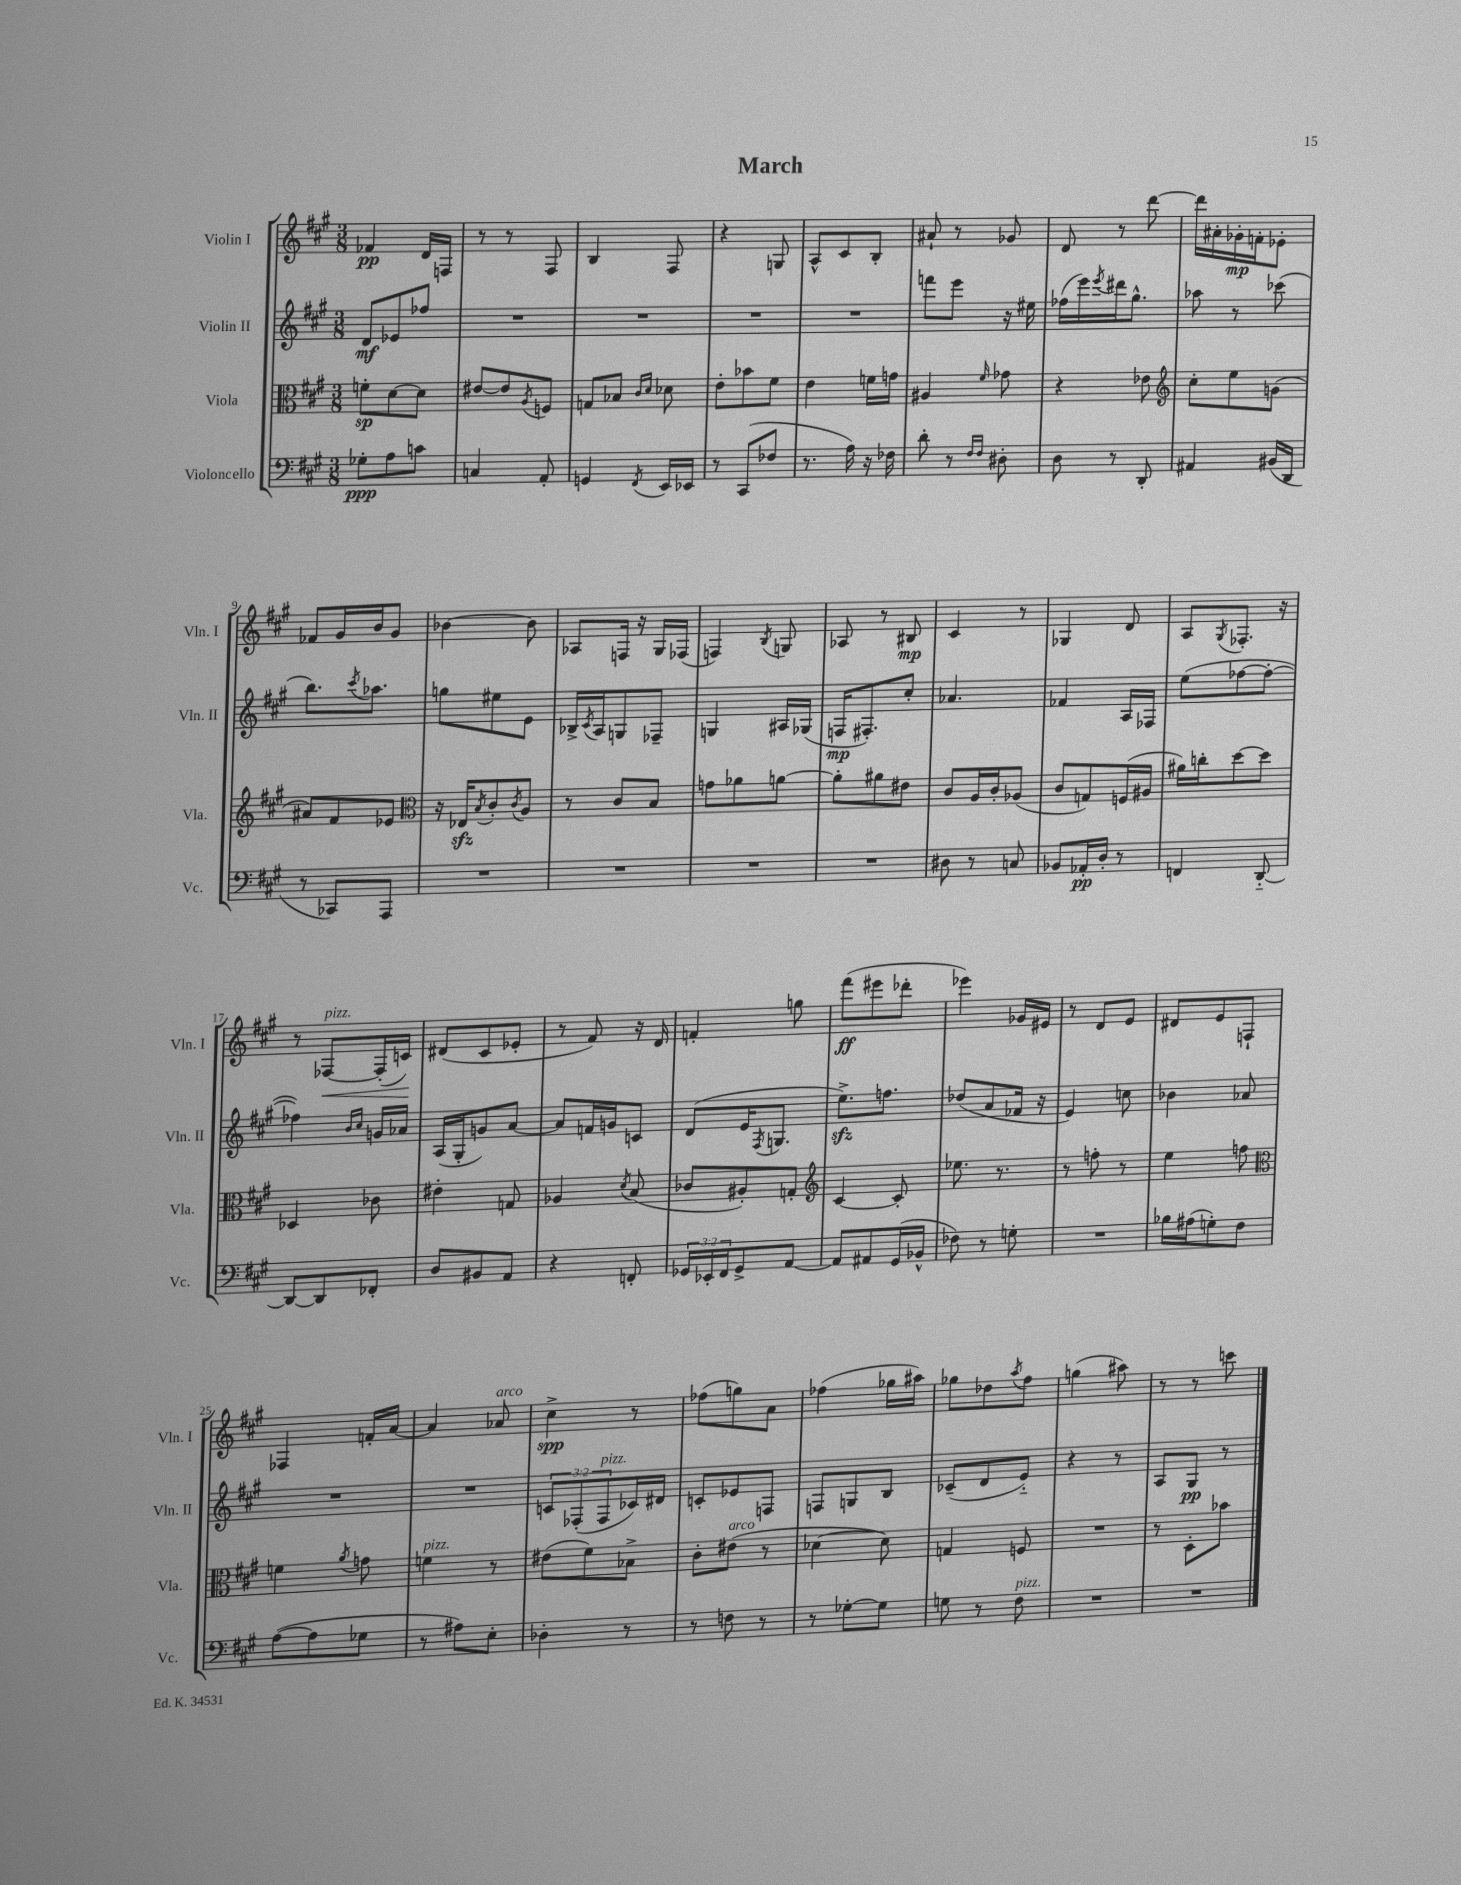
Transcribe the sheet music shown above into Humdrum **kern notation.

**kern	**kern	**kern	**kern
*staff4	*staff3	*staff2	*staff1
*clefF4	*clefC3	*clefG2	*clefG2
*k[f#c#g#]	*k[f#c#g#]	*k[f#c#g#]	*k[f#c#g#]
*M3/8	*M3/8	*M3/8	*M3/8
8G-'	8f'	8d	4f-
8A	[8d	8e-	.
8c	8d]	8ff-	16d
.	.	.	16F
=	=	=	=
4C	[8e#	4.r	8r
.	8e#]	.	8r
.	8qA	.	.
8AA'	8F	.	8F#
=	=	=	=
4GG	8G	4.r	4B
.	8B-	.	.
.	16qqc#	.	.
8qFF#	16qqd	.	.
16EE	8d-	.	8F#
16EE-	.	.	.
=	=	=	=
8r	8e'	4.r	4r
(8CC#	8b-	.	.
8F-	8f#	.	8G
=	=	=	=
8.r	4e	4.r	8A^^
.	.	.	8c#
16A)	.	.	.
16r	16f	.	8B'
16F-	16g	.	.
=	=	=	=
8d'	4A#	8fff	8a#`
8r	.	8eee	8r
16qqF#	.	.	.
16qqF#	16qqf#	.	.
8D#'	8g-	16r	8g-
.	.	16ee#	.
=	=	=	=
8D	4r	(16ff-	8d
.	.	16eee)	.
.	.	8qeee	.
8r	.	16ddd#	8r
.	.	8.gg#^^	.
8DD'	8e-	.	[8ddd
=	=	=	=
*	*clefG2	*	*
4AA#	8cc#'	8aa-	16ddd]
.	.	.	16a#'
.	8ee	8r	16g-'
.	.	.	16f'
(16BB#	(8g	(8ccc-	8e-'
16DD	.	.	.
=	=	=	=
8r	8a#)	8.bb)	8f-
8CC-)	8f#	.	16g#
.	.	8qccc#	.
.	.	8.aa-	16b
8AAA	8e-	.	8g#
=	=	=	=
*	*clefC3	*	*
4.r	16r	8gg	[4b-
.	16E-	.	.
.	8qB	.	.
.	8c#'	8ee#	.
.	8qc#	.	.
.	8A	8e	8b-]
=	=	=	=
4.r	8r	16B-^	8A-
.	.	8qc#	.
.	.	16A	.
.	8c#	8G	16F
.	.	.	16r
.	8B	8F-~	16G#
.	.	.	(16F-
=	=	=	=
4.r	8g	4G	4F)
.	8a-	.	.
.	.	.	8qB
.	[8a	16A#	8G
.	.	(16G-	.
=	=	=	=
4.r	8a']	16F	8A-
.	.	8.F#')	.
.	8a#	.	8r
.	8e#	8cc#'	8B#
=	=	=	=
8D#	8c#	4.a-	4c#
8r	16A	.	.
.	16c#'	.	.
8C	(8A-	.	8r
=	=	=	=
8BB-	8c#	4f-	4G-
16AA-'	8G)	.	.
16D'	.	.	.
8r	(16F	16A	8d
.	16A#	16F-	.
=	=	=	=
4FF	16a#)	(8ee	8A
.	16cc'	.	.
.	.	.	8qG#
.	[8dd	[8ff-	8.F-'
[8DD'~	8dd]	8ff-'_	.
.	.	.	16r
=	=	=	=
8DD_	4D-	4ff-])	8r
8DD]	.	.	[8F-
.	.	16qqb	.
.	.	16qqcc#	.
8FF-'	8c-	16g	(16F-']
.	.	16a-	16c)
=	=	=	=
8D	4e#'	(16A	(8d#
.	.	16G#'	.
8BB#	.	8g)	8c#
8AA	8G	[8a	8e-'
=	=	=	=
4r	4A-	8a]	8r
.	.	16f	8f#)
.	.	16g	.
.	8qd	.	.
8FF'	(8B	8c	16r
.	.	.	16d
=	=	=	=
24GG-	8c-	(8d	4f'
24EE-'	.	.	.
24FF#	.	.	.
8GG-^	8A#')	16e	.
.	.	8qF#	.
.	.	8.G	.
[8AA	8G'	.	8gg
=	=	=	=
*	*clefG2	*	*
8AA]	[4c#	8.ee^)	(8fff#
8AA#	.	.	8eee#
.	.	8.ff	.
(16GG#	8c#']	.	8ddd-'
16BB-^^	.	.	.
=	=	=	=
8F-)	8.ee-	(8dd-	4eee-)
8r	.	8a	.
.	8.r	.	.
8G'	.	16f-	16g-
.	.	16r	16e#
=	=	=	=
4.r	8r	4e)	8r
.	8ff'	.	8d
.	8r	8cc	8e
=	=	=	=
16B-	4ee	4b-	8d#
(16A#	.	.	.
8G')	.	.	8e
8F#	8ff	8a-	8F`
=	=	=	=
*	*clefC3	*	*
([8A	4f	4.r	4F-
8A]	.	.	.
.	8qa	.	.
8G-	8g	.	16f'
.	.	.	[16a
=	=	=	=
8r	4f	4.r	4a]
8A#)	.	.	.
8E'	8r	.	8a-
=	=	=	=
4D-'	(8e#	12c	4cc#^
.	.	(12F-'	.
.	8f#)	.	.
.	.	12F-	.
8r	8B-^	16c-)	8r
.	.	16d#	.
=	=	=	=
8r	8c#'	8c'	(8ff-
8F	(8e#	8e-	8gg)
8r	8r	8F	8a
=	=	=	=
8r	[4d-	8F	(4ff-
[8G-'	.	8G	.
8G-]	8d-])	8B	16gg-
.	.	.	16aa#)
=	=	=	=
8G	4G	(8c-~	8gg-
8r	.	8d	8dd-
.	.	.	8qaa
8F#	8F	8e'~)	8ff#
=	=	=	=
4.r	4.r	4r	(4gg
.	.	8r	8aa#)
=	=	=	=
4.r	8r	8A	8r
.	8D'	8G#	8r
.	8b-	8r	8ccc
==	==	==	==
*-	*-	*-	*-
